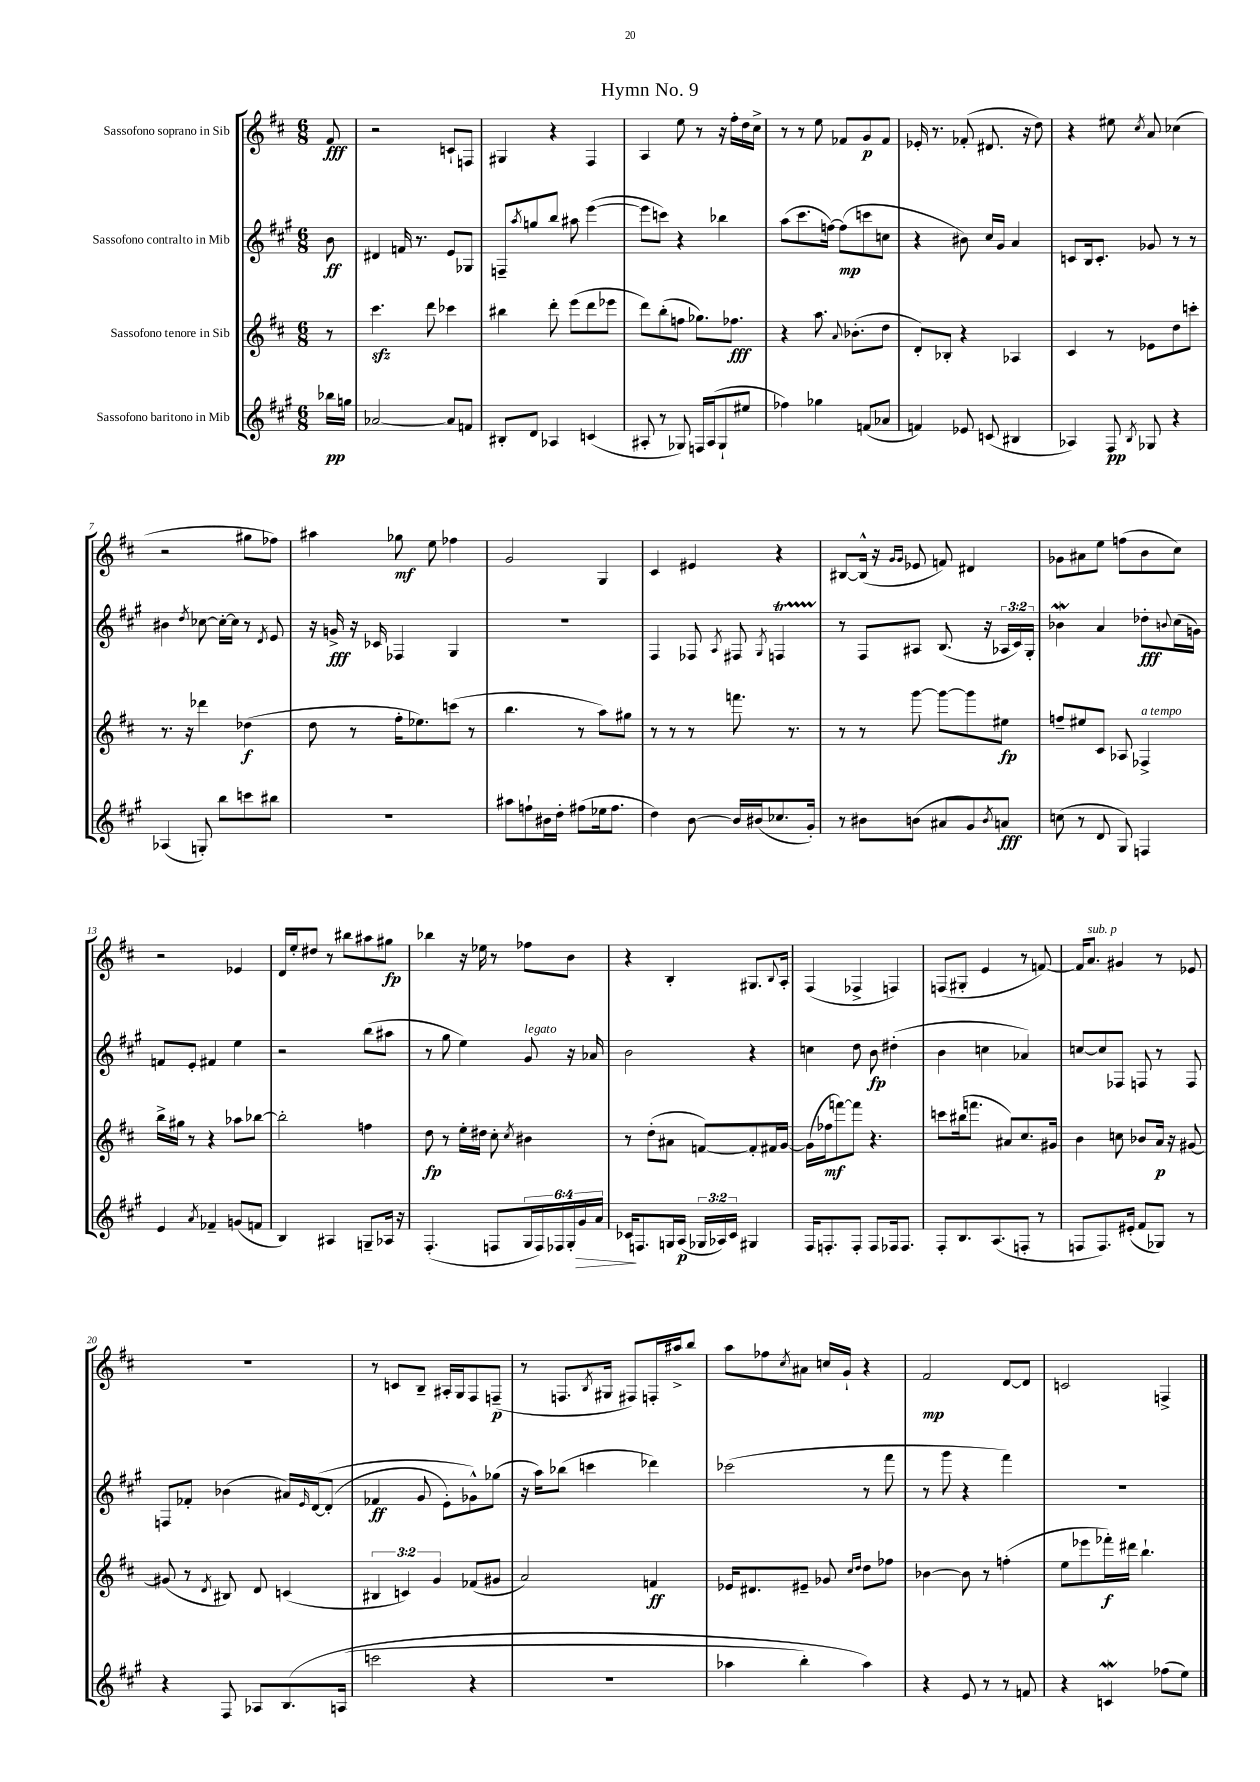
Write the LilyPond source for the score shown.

\header { title = "Hymn No. 9" }
<<
\new StaffGroup <<
\new Staff = "s0" \with { instrumentName = "Sassofono soprano in Sib" } {
    \clef treble \key d \major \numericTimeSignature \time 6/8 \partial 8
    fis'8\fff |
    r2 c'8-! f8 |
    gis4 r4 fis4 |
    a4 e''8 r8 r16 fis''16-. d''16 cis''16-> |
    r8 r8 e''8 fes'8 g'8\p fes'8 |
    ees'16-. r8. fes'8-.( dis'8. r16 d''8) |
    r4 eis''8 \acciaccatura { cis''8 } a'8 ces''4( |
    r2 gis''8 fes''8) |
    ais''4 ges''8\mf e''8 fes''4 |
    g'2 g4 |
    cis'4 eis'4 r4 |
    bis8~ bis16-^( r16 \grace { g'16 g'16 } ees'8 f'8) dis'4 |
    ges'8 ais'8 e''8 f''8( b'8 cis''8) |
    r2 ees'4 |
    d'16 e''16-. dis''8 r8 bis''8 ais''8 gis''8\fp |
    bes''4 r16 ees''16 r8 fes''8 b'8 |
    r4 b4-. gis8. \appoggiatura { b8 } a16-. |
    fis4( fes4-> f4) |
    f8( gis8-. e'4 r8 f'8~) |
    f'16 a'8.^\markup { \italic "sub. p" } gis'4 r8 ees'8 |
    R2. |
    r8 c'8 b8-- ais16-. g16 fis8 f8--\p( |
    r8 f8. \acciaccatura { b8 } gis16 fis8) f16-. ais''16-> b''8 |
    a''8 fes''8 \acciaccatura { cis''8 } ais'8 c''16 g'16-! r4 |
    fis'2\mp d'8~ d'8 |
    c'2 f4-> \bar "|." |
}
\new Staff = "s1" \with { instrumentName = "Sassofono contralto in Mib" } {
    \clef treble \key a \major \numericTimeSignature \time 6/8 \override Staff.TupletNumber.text = #tuplet-number::calc-fraction-text \partial 8
    b'8\ff |
    dis'4 f'16 r8. e'8 ges8 |
    f8-- \acciaccatura { a''8 } g''8 b''8 ais''8 e'''4~( |
    e'''8 c'''8) r4 bes''4 |
    a''8( cis'''8. f''16~) f''8\mp( c'''8 c''8 |
    r4 bis'8) cis''16 gis'16 a'4 |
    c'8 b16 c'8.-. ges'8 r8 r8 |
    bis'4 \acciaccatura { d''8 } ces''8~ ces''16~-. ces''16 r8 \acciaccatura { d'8 } e'8 |
    r16 g'16->\fff r16 ces'16 fes4 gis4 |
    R2. |
    fis4 fes8 \acciaccatura { a8 } fis8 \acciaccatura { gis8 } f4\startTrillSpan |
    r8\stopTrillSpan fis8 ais8 b8.( r16 \tuplet 3/2 { aes16 cis'16) gis16-. } |
    bes'4\mordent a'4 des''8-.\fff \appoggiatura { b'8 } cis''16( g'16) |
    f'8 e'8-. fis'4 e''4 |
    r2 b''8( ais''8 |
    r8 gis''8 e''4) gis'8^\markup { \italic "legato" } r16 aes'16 |
    b'2 r4 |
    c''4 d''8 b'8\fp dis''4-.( |
    b'4 c''4 aes'4) |
    c''8~ c''8 fes8 f8 r8 f8 |
    f8 fes'8-. bes'4( ais'16) \grace { e'16 } d'16~\( d'8-.( |
    fes'4\ff gis'8 e'8-.) ges'8-^\) ges''8( |
    r16 a''16) bes''8( c'''4 des'''4) |
    ces'''2( r8 fis'''8 |
    r8 gis'''8 r4 fis'''4) |
    R2. \bar "|." |
}
\new Staff = "s2" \with { instrumentName = "Sassofono tenore in Sib" } {
    \clef treble \key d \major \numericTimeSignature \time 6/8 \override Staff.TupletNumber.text = #tuplet-number::calc-fraction-text \partial 8
    r8 |
    cis'''4.\sfz d'''8 ces'''4 |
    bis''4 d'''8-. e'''8( d'''8 ees'''8 |
    d'''8) b''8-.( f''8 ges''8.) fes''8.\fff |
    r4 a''8. \appoggiatura { a'8 } bes'8.-.( d''8 |
    d'8-.) bes8-. r4 aes4 |
    cis'4 r8 ees'8 d''8 c'''8-. |
    r8. r16 des'''4 des''4\f( |
    d''8 r8 fis''16-. ees''8.) c'''8( r8 |
    b''4. r8 a''8) gis''8 |
    r8 r8 r8 f'''8. r8. |
    r8 r8 g'''8~ g'''8~ g'''8 eis''8\fp |
    f''8-- eis''8 cis'8 aes8 fes4->^\markup { \italic "a tempo" } |
    b''16-> gis''16 r8 r4 aes''8 bes''8~ |
    bes''2-. f''4 |
    d''8\fp r8 e''16-. dis''16 cis''8-. \acciaccatura { cis''8 } bis'4 |
    r8 d''8-.( ais'8 f'8~) f'8-. fis'16 g'16~ |
    g'16( fes''16\mf f'''8~) f'''8 r4. |
    c'''8 bis''16( f'''8. ais'8) cis''8. gis'16 |
    b'4 c''8 bes'8 a'16\p r16 gis'8~ |
    gis'8( r8 \acciaccatura { d'8 } bis8) d'8 c'4( |
    \tuplet 3/2 { bis4 c'4) g'4 } fes'8( gis'8 |
    a'2) f'4\ff |
    ees'16 dis'8. eis'8-- ges'8 \grace { cis''16 d''16 } d''8 fes''8 |
    bes'4~ bes'8 r8 f''4-.( |
    e''8 ees'''8 fes'''16-.\f) dis'''16 b''4.-! \bar "|." |
}
\new Staff = "s3" \with { instrumentName = "Sassofono baritono in Mib" } {
    \clef treble \key a \major \numericTimeSignature \time 6/8 \override Staff.TupletNumber.text = #tuplet-number::calc-fraction-text \partial 8
    bes''16\pp g''16 |
    aes'2~ aes'8 f'8 |
    bis8-. d'8 aes4 c'4( |
    ais8-. r8 ges8) f16 ais16( ges8-! eis''8 |
    fes''4) ges''4 f'8( aes'8 |
    f'4) ees'8 c'8( bis4 |
    aes4) fis8\pp \acciaccatura { b8 } ges8 r4 |
    aes4( g8-.) b''8 c'''8 bis''8 |
    R2. |
    ais''8 f''8-! bis'16 d''16-. fis''8( ees''16 fis''8. |
    d''4) b'8~ b'16 bis'16( ces''8. gis'16-.) |
    r8 bis'8 b'8( ais'8 gis'8) \acciaccatura { b'8 } a'8\fff |
    c''8( r8 d'8 gis8) f4 |
    e'4 \acciaccatura { a'8 } fes'4-- g'8( f'8 |
    b4) ais4 g8-- aes16 r16 |
    fis4.-.( f8 \tuplet 6/4 { gis16 f16) fes16 gis16-. gis'16\> a'16 } |
    ces'16\! f8. g16 a16\p( \tuplet 3/2 { ges16 aes16) ces'16 } gis4 |
    fis16 f8.-. f8-. f8 fes16 fes8. |
    fis8-. b8. a8.( f8-. r8 |
    f8 f8.) eis'16-.( fis'8 ges8) r8 |
    r4 fis8 aes8 b8.\( a16( |
    c'''2 r4 |
    r2. |
    aes''4 b''4-.) aes''4\) |
    r4 e'8 r8 r8 f'8 |
    r4 c'4\mordent fes''8( e''8) \bar "|." |
}
>>
>>
